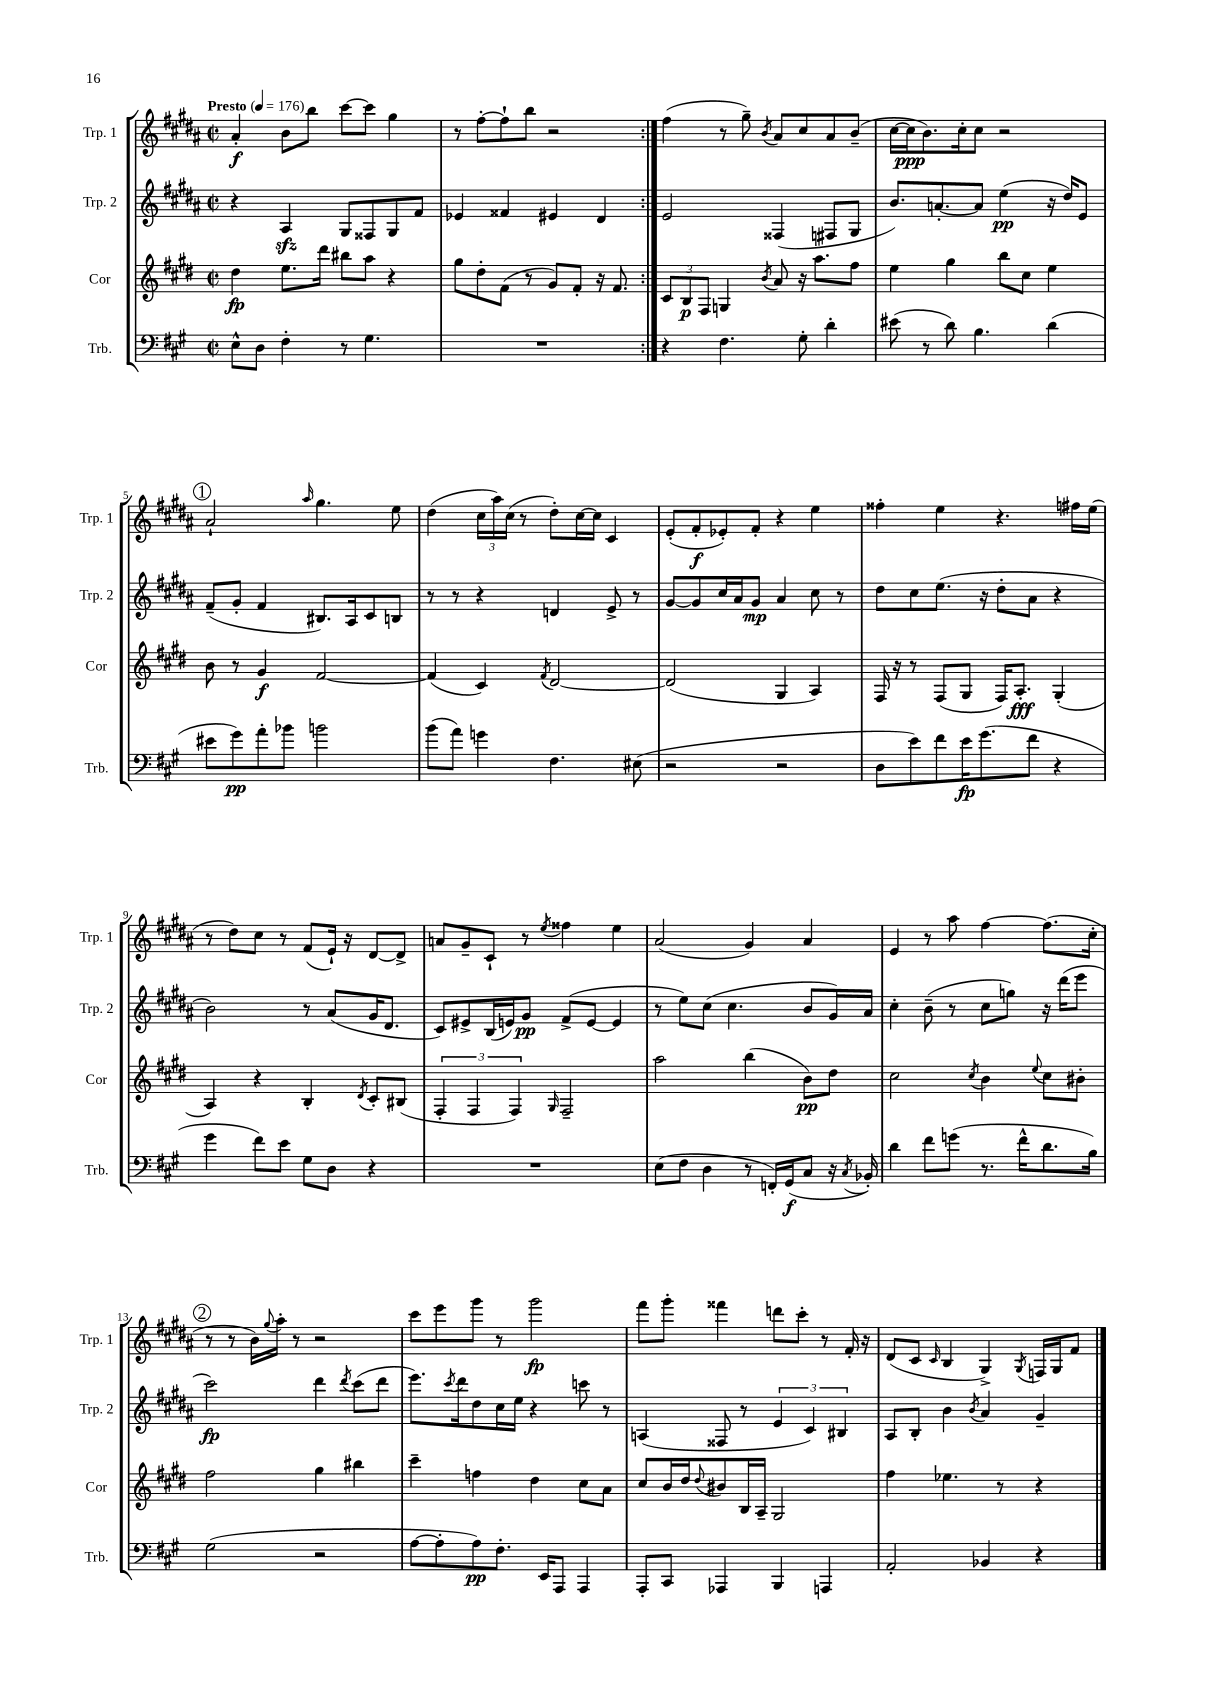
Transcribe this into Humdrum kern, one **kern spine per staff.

**kern	**kern	**kern	**kern
*staff4	*staff3	*staff2	*staff1
*clefF4	*clefG2	*clefG2	*clefG2
*k[f#c#g#]	*k[f#c#g#d#]	*k[f#c#g#d#a#]	*k[f#c#g#d#a#]
*M2/2	*M2/2	*M2/2	*M2/2
*met(c|)	*met(c|)	*met(c|)	*met(c|)
*MM176	*MM176	*MM176	*MM176
8E^^\L	4dd#\	4r	4a#'/
8D\J	.	.	.
4F#'\	8.ee\L	4A#/	8b\L
.	.	.	8bb\J
.	16ddd#\Jk	.	.
8r	8bb#\L	8G#/L	[8ccc#\L
4.G#\	8aa\J	8F##/	8ccc#\]J
.	4r	8G#/	4gg#\
.	.	8f#/J	.
=	=	=	=
1r	8gg#\L	4e-/	8r
.	8dd#'\	.	[8ff#'\L
.	(8f#\J	4f##/	8ff#`\]
.	8r	.	8bb\J
.	8g#/L)	4e#/	2r
.	8f#'/J	.	.
.	16r	4d#/	.
.	8.f#/	.	.
=:|!	=:|!	=:|!	=:|!
4r	12c#/L	2e/	(4ff#\
.	12B/	.	.
.	12F#/J	.	.
4.F#\	4G/	.	8r
.	.	.	8gg#~\)
.	8qb/	.	8qb/
.	8a/	(4F##/	8a#/L
8G#'\	16r	.	8cc#/
.	8.aa\L	.	.
4d'\	.	8F#/L	8a#/
.	8ff#\J	8G#/J	(8b~/J
=	=	=	=
(8e#\	4ee\	8.b/L)	[16cc#\LL
.	.	.	16cc#\]J
8r	.	.	8.b\)
.	.	[8.a'/	.
8d\)	4gg#\	.	.
.	.	.	16cc#'\k
4.B\	.	8a/]J	8cc#\J
.	8bb\L	(4ee\	2r
.	8cc#\J	.	.
(4d\	4ee\	16r	.
.	.	16dd#/LK)	.
.	.	8e/J	.
=	=	=	=
8e#\L	8b\	(8f#~/L	2a#`/
8g#\)	8r	8g#'/J	.
8a'\	4g#/	4f#/	.
8b-\J	.	.	.
.	.	.	16qqaa#/
2b\	[2f#/	8.B#/L)	4.gg#\
.	.	16A#/k	.
.	.	8c#/	.
.	.	8B/J	8ee\
=	=	=	=
(8b\L	(4f#/]	8r	(4dd#\
8a\J)	.	8r	.
4g\	4c#/)	4r	24cc#\LL
.	.	.	24aa#\)
.	.	.	(24cc#\JJ
.	.	.	8r
.	8qf#/	.	.
4.F#\	[2d#/	4d/	8dd#'\L)
.	.	.	[16cc#\L
.	.	.	16cc#\]JJ
.	.	8e^/	4c#/
(8E#\	.	8r	.
=	=	=	=
2r	(2d#/]	[8g#/L	(8e'/L
.	.	8g#/]	8f#'/
.	.	16cc#/L	8e-'/)
.	.	16a#/J	.
.	.	8g#/J	8f#'/J
2r	4G#/	4a#/	4r
.	4A/)	8cc#\	4ee\
.	.	8r	.
=	=	=	=
8D\L	16F#/	8dd#\L	4ff##'\
.	16r	.	.
8e\)	8r	8cc#\	.
8f#\	(8F#/L	(8.ee\J	4ee\
16e\K	8G#/J	.	.
(8.g#\	.	16r	.
.	16F#/LK)	8dd#'\L	4.r
.	8.A'/J	.	.
8f#\J	.	8a#\J	.
4r	(4G#'/	4r	.
.	.	.	16ff#\LL
.	.	.	(16ee\JJ
=	=	=	=
4g#\	4A/)	2b\)	8r
.	.	.	8dd#\L)
8f#\L)	4r	.	8cc#\J
8e\J	.	.	8r
8G#\L	4B'/	8r	(8f#/L
8D\J	.	(8a#/L	16e`/Jk)
.	.	.	16r
.	8qd#/	.	.
4r	8c#'/L	16g#/K	[8d#/L
.	.	8.d#/J	.
.	(8B#/J	.	8d#^/]J
=	=	=	=
1r	6F#'/	8c#/L)	8a/L
.	.	8e#^/	8g#~/
.	6F#/	.	.
.	.	(16B/L	8c#`/J
.	.	16e/J)	.
.	6F#/)	.	.
.	.	8g#/J	8r
.	16qqG#/	.	8qee/
.	2F#~/	(8f#^/L	4ff##\
.	.	[8e/J	.
.	.	4e/]	4ee\
=	=	=	=
(8E\L	2aa\	8r	(2a#/
8F#\J	.	8ee\L)	.
4D\	.	(8cc#\J	.
.	.	4.cc#\	.
8r	(4bb\	.	4g#/)
16FF'/LL)	.	.	.
(16GG#/J	.	.	.
8C#/J	8b\L)	8b/L	4a#/
16r	8dd#\J	16g#/L)	.
8qC#/	.	.	.
16BB-'/)	.	16a#/JJ	.
=	=	=	=
4d\	2cc#\	4cc#'\	4e/
8f#\L	.	(8b~\	8r
(8g\J	.	8r	8aa#\
.	8qcc#/	.	.
8.r	4b\	8cc#\L	[4ff#\
.	.	8gg\J)	.
16f#^^\LK	.	.	.
.	8qqee/	.	.
8.d\	8cc#\L	16r	(8.ff#\]L
.	.	(16ddd#\LK	.
.	8b#'\J	8eee\J	.
16B\Jk)	.	.	16cc#'\Jk
=	=	=	=
(2G#\	2ff#\	2ccc#\)	8r
.	.	.	8r
.	.	.	16b\LL)
.	.	.	8qqgg#/
.	.	.	16aa#'\JJ
.	.	.	8r
2r	4gg#\	4ddd#\	2r
.	.	8qddd#/	.
.	4bb#\	(8ccc#\L	.
.	.	8ddd#\J	.
=	=	=	=
[8A\L	4ccc#~\	8.eee\L)	8ccc#\L
8A'\]	.	.	8eee\
.	.	8qccc#/	.
.	.	16ddd#\k	.
8A\)	4ff\	8dd#\	8ggg#\J
8.F#'\J	.	16cc#\L	8r
.	.	16ee\JJ	.
.	4dd#\	4r	2ggg#\
16EE/LK	.	.	.
8AAA/J	.	.	.
4AAA/	8cc#\L	8ccc\	.
.	8a\J	8r	.
=	=	=	=
8AAA'/L	8cc#/L	(4A/	8fff#\L
8CC#/J	16b/L	.	8ggg#'\J
.	16dd#/J	.	.
.	8qqdd#/	.	.
4AAA-/	8b#/	8F##/	4fff##\
.	16B/L	8r	.
.	16A~/JJ	.	.
4BBB/	2G#/	6e/	8ddd\L
.	.	.	8ccc#'\J
.	.	6c#/)	.
4AAA/	.	.	8r
.	.	6B#/	.
.	.	.	16f#'/
.	.	.	16r
=	=	=	=
2AA'/	4ff#\	8A#/L	(8d#/L
.	.	8B'/J	8c#/J
.	.	.	16qqc#/
.	4.ee-\	4b\	4B/
.	.	8qb/	.
4BB-/	.	4a#/	4G#^/)
.	8r	.	.
.	.	.	8qG#/
4r	4r	4g#~/	16F/LL
.	.	.	16G#/J
.	.	.	8f#/J
==	==	==	==
*-	*-	*-	*-
